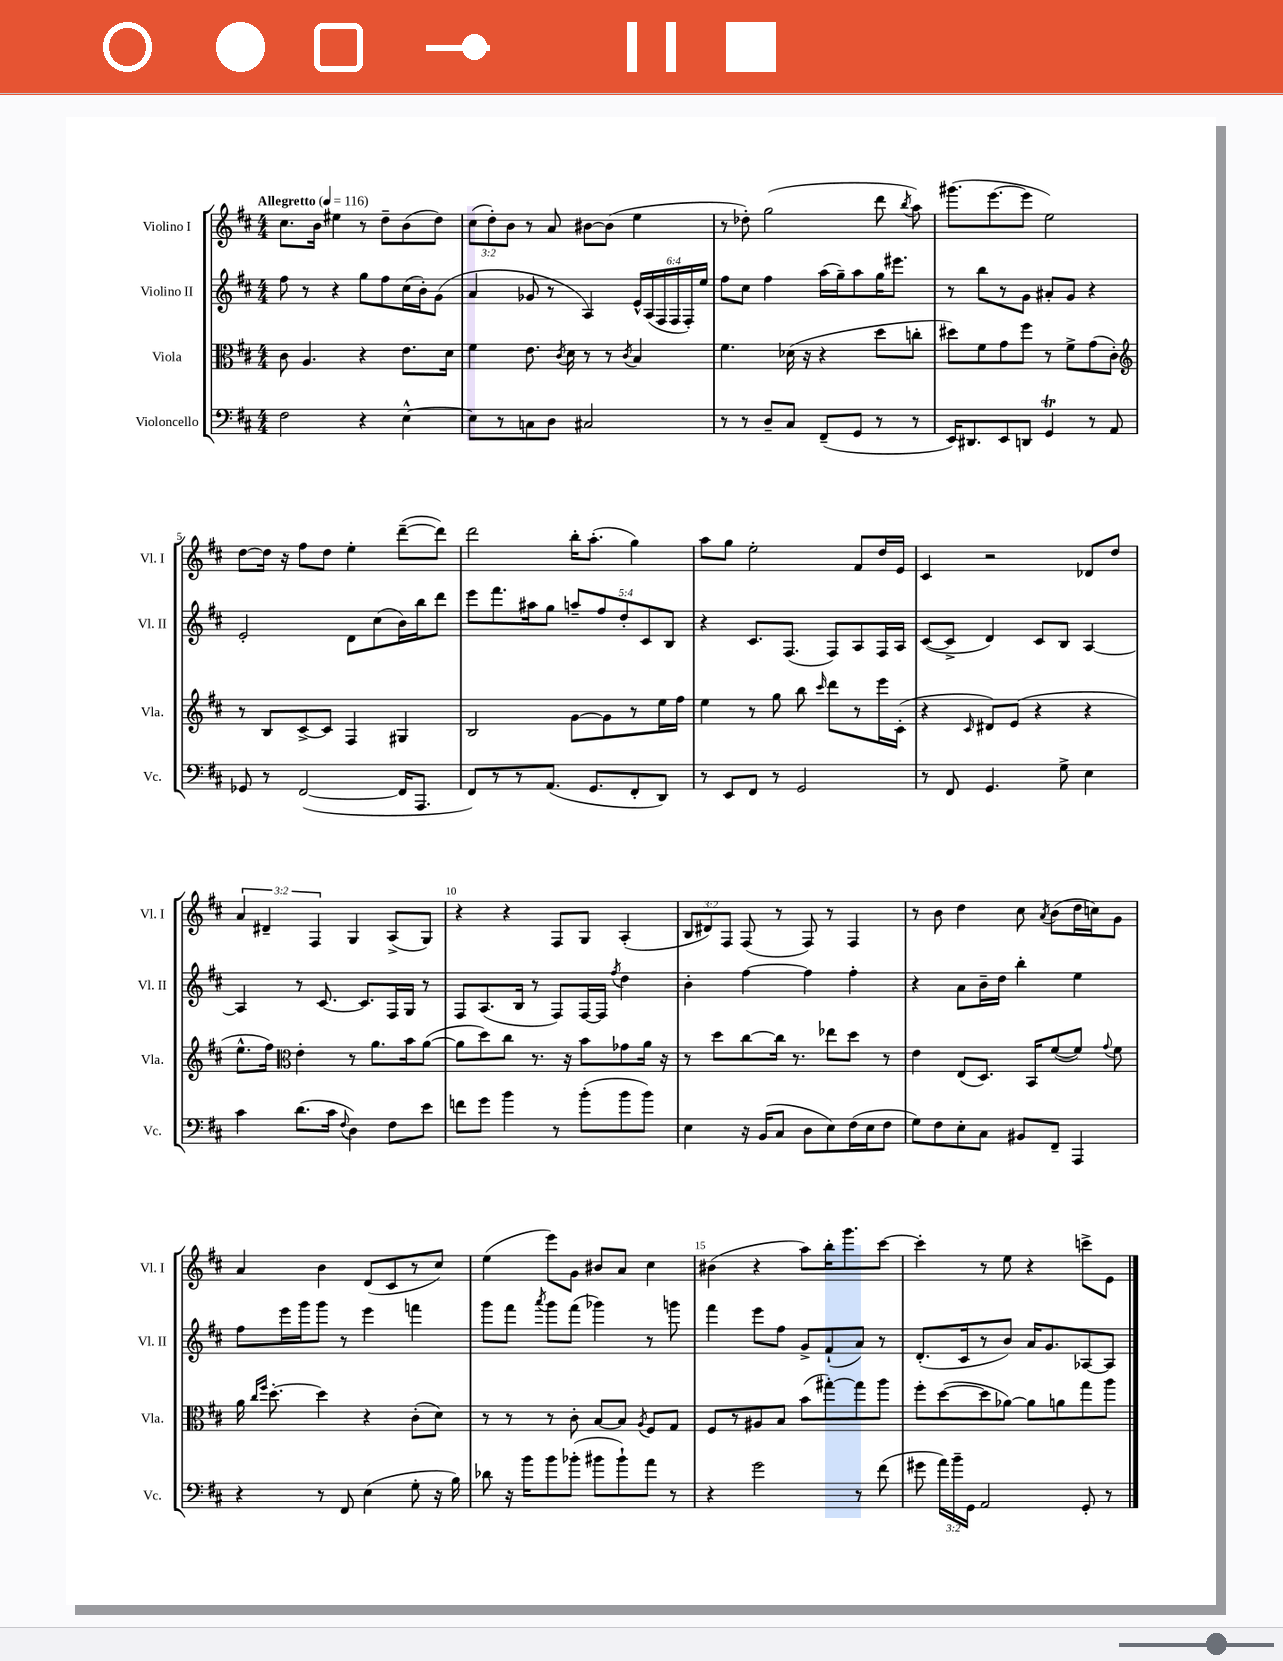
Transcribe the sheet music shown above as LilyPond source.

<<
\new StaffGroup <<
\new Staff = "s0" \with { instrumentName = "Violino I" shortInstrumentName = "Vl. I" } {
    \clef treble \key d \major \numericTimeSignature \time 4/4 \override Staff.TupletNumber.text = #tuplet-number::calc-fraction-text \tempo "Allegretto" 4 = 116
    \autoBeamOff cis''8.[ b'16] eis''4 r8 d''8[-- b'8( d''8]) |
    \tuplet 3/2 { cis''8[( d''8-.) b'8] } r8 a'8 bis'8[~ bis'8]( e''4 |
    r8 des''8-.) g''2( d'''8 \acciaccatura { b''8 } a''8) |
    gis'''8.[( e'''8.~ e'''8] e''2) |
    d''8[~ d''16] r16 fis''8[ d''8] e''4-. d'''8[~--( d'''8]) |
    d'''2 b''16[-. a''8.]-.( g''4) |
    a''8[ g''8] e''2-. fis'8[ d''16 e'16] |
    cis'4 r2 des'8[ d''8] |
    \tuplet 3/2 { a'4 dis'4-- fis4 } g4 a8[->( g8]) |
    r4 r4 fis8[ g8] a4-.( |
    \tuplet 3/2 { b8[ dis'8) fis8] } fis8( r8 fis8) r8 fis4 |
    r8 b'8 d''4 cis''8 \acciaccatura { a'8 } b'8[( d''16 c''16) g'8] |
    a'4 b'4 d'8[( cis'8 r8 cis''8]) |
    e''4( e'''8[) g'8] bis'8[ a'8] cis''4 |
    bis'4( r4 a''8[) b''16-. g'''8. cis'''8]~ |
    cis'''4-. r8 e''8 r4 c'''8[-> e'8] \bar "|." |
}
\new Staff = "s1" \with { instrumentName = "Violino II" shortInstrumentName = "Vl. II" } {
    \clef treble \key d \major \numericTimeSignature \time 4/4 \override Staff.TupletNumber.text = #tuplet-number::calc-fraction-text
    \autoBeamOff fis''8 r8 r4 g''8[ fis''8 cis''16( b'16-.) g'8]( |
    a'4 ges'8 r8 a4) \tuplet 6/4 { e'16[-^ a16( fis16 fis16 fis16-.) e''16] } |
    fis''8[ cis''8] fis''4 a''16[( g''16--) a''8 g''16 eis'''8.] |
    r8 b''8[ r8 g'8] ais'8[-. g'8] r4 |
    e'2-. d'8[ cis''8( b'16) b''16 d'''8] |
    e'''8[ fis'''8. ais''16 g''8] \tuplet 5/4 { a''8[-- fis''8 d''8-. cis'8 b8] } |
    r4 cis'8.[ fis8.]( fis8[) a8 fis16 a16] |
    cis'8[~( cis'8]-> d'4) cis'8[ b8] a4~ |
    a4 r8 cis'8.~ cis'8.[ fis16 g16] r8 |
    fis8[ a8.( b16] r8 fis8[) fis16~ fis16] \acciaccatura { fis''8 } d''4 |
    b'4-. fis''4~ fis''4 fis''4-. |
    r4 a'8[ b'16-- d''16] b''4-. e''4 |
    fis''8[ e'''16 g'''16 g'''8] r8 e'''4 f'''4 |
    g'''8[ fis'''8] \acciaccatura { a'''8 } g'''8[ fis'''8]( ges'''4) r8 g'''8 |
    fis'''4 e'''8[ fis''8] g'8[-> fis'8-!( a'8]) r8 |
    d'8.[-.( cis'16 r8 b'8]) a'16[ g'8. aes8~ aes8] \bar "|." |
}
\new Staff = "s2" \with { instrumentName = "Viola" shortInstrumentName = "Vla." } {
    \clef alto \key d \major \numericTimeSignature \time 4/4
    \autoBeamOff cis'8 a4. r4 e'8.[ d'16] |
    fis'4 e'8. \acciaccatura { cis'8 } d'16 r8 r8 \acciaccatura { cis'8 } b4 |
    fis'4. des'16( r16 r4 d''8[ c''8]-. |
    dis''8[) fis'8 g'8 fis''8] r8 fis'8[-> g'8( cis'8]-.) |
    \clef treble r8 b8[ cis'8~-> cis'8] fis4 gis4 |
    b2 g'8[~ g'8 r8 e''16 fis''16] |
    e''4 r8 g''8 b''8 \grace { cis'''16 } d'''8[ r8 e'''16 cis'16]-.( |
    r4 \grace { cis'16 } dis'8[) e'8]( r4 r4 |
    e''8.[-^ fis''16]) \clef alto e'4-. r8 a'8.[ b'16 a'8]~( |
    a'8[ d''8) cis''8] r8. r16 b'8[ ges'8 a'16] r16 |
    r8 d''8[ cis''8~ cis''16] r8. ees''8[ d''8] r8 |
    e'4 e8[( d8.]) b,16[ fis'8~( fis'8]) \appoggiatura { g'8 } fis'8 |
    a'16 \grace { cis''16[ fis''16] } d''8.~-. d''4 r4 cis'8[-.( d'8]) |
    r8 r8 r8 cis'8-. b8[~ b8] \acciaccatura { a8 } fis8[ g8] |
    fis8[ r8 ais8 b8] b'8[( gis''8~-.) gis''8 a''8] |
    fis''8[-. d''8~( d''8 aes'8]~) aes'8[ a'8 g''8 a''8] \bar "|." |
}
\new Staff = "s3" \with { instrumentName = "Violoncello" shortInstrumentName = "Vc." } {
    \clef bass \key d \major \numericTimeSignature \time 4/4 \override Staff.TupletNumber.text = #tuplet-number::calc-fraction-text
    \autoBeamOff fis2 r4 e4~-^ |
    e8[ r8 c8 d8] cis2 |
    r8 r8 d8[-- cis8] fis,8[--( g,8] r8 r8 |
    e,16[) dis,8. e,8 d,8] g,4\trill r8 a,8 |
    ges,8 r8 fis,2~( fis,16[ a,,8.] |
    fis,8[) r8 r8 a,8.]( g,8.[ fis,8-. d,8]) |
    r8 e,8[ fis,8] r8 g,2 |
    r8 fis,8 g,4. g8-> e4 |
    cis'4 d'8.[( cis'16] \appoggiatura { fis8 } d4) fis8[ e'8] |
    f'8[ g'8] b'4 r8 b'8[-.( b'8 b'8]) |
    e4 r16 b,16[( cis8] d8[ e8) fis16( e16 fis8] |
    g8[) fis8 e8-. cis8] bis,8[ fis,8]-- a,,4 |
    r4 r8 fis,8 e4( g8-. r16 b16) |
    des'8 r16 b'16[ b'8 bes'8]-.( bis'8[ bis'8-!) a'8] r8 |
    r4 g'2 r8 fis'8( |
    gis'8 \tuplet 3/2 { a'16[) b'16-- g,16] } a,2 g,8-. r8 \bar "|." |
}
>>
>>
\layout { \context { \Score \override BarNumber.break-visibility = ##(#f #t #t) barNumberVisibility = #(every-nth-bar-number-visible 5) } }
